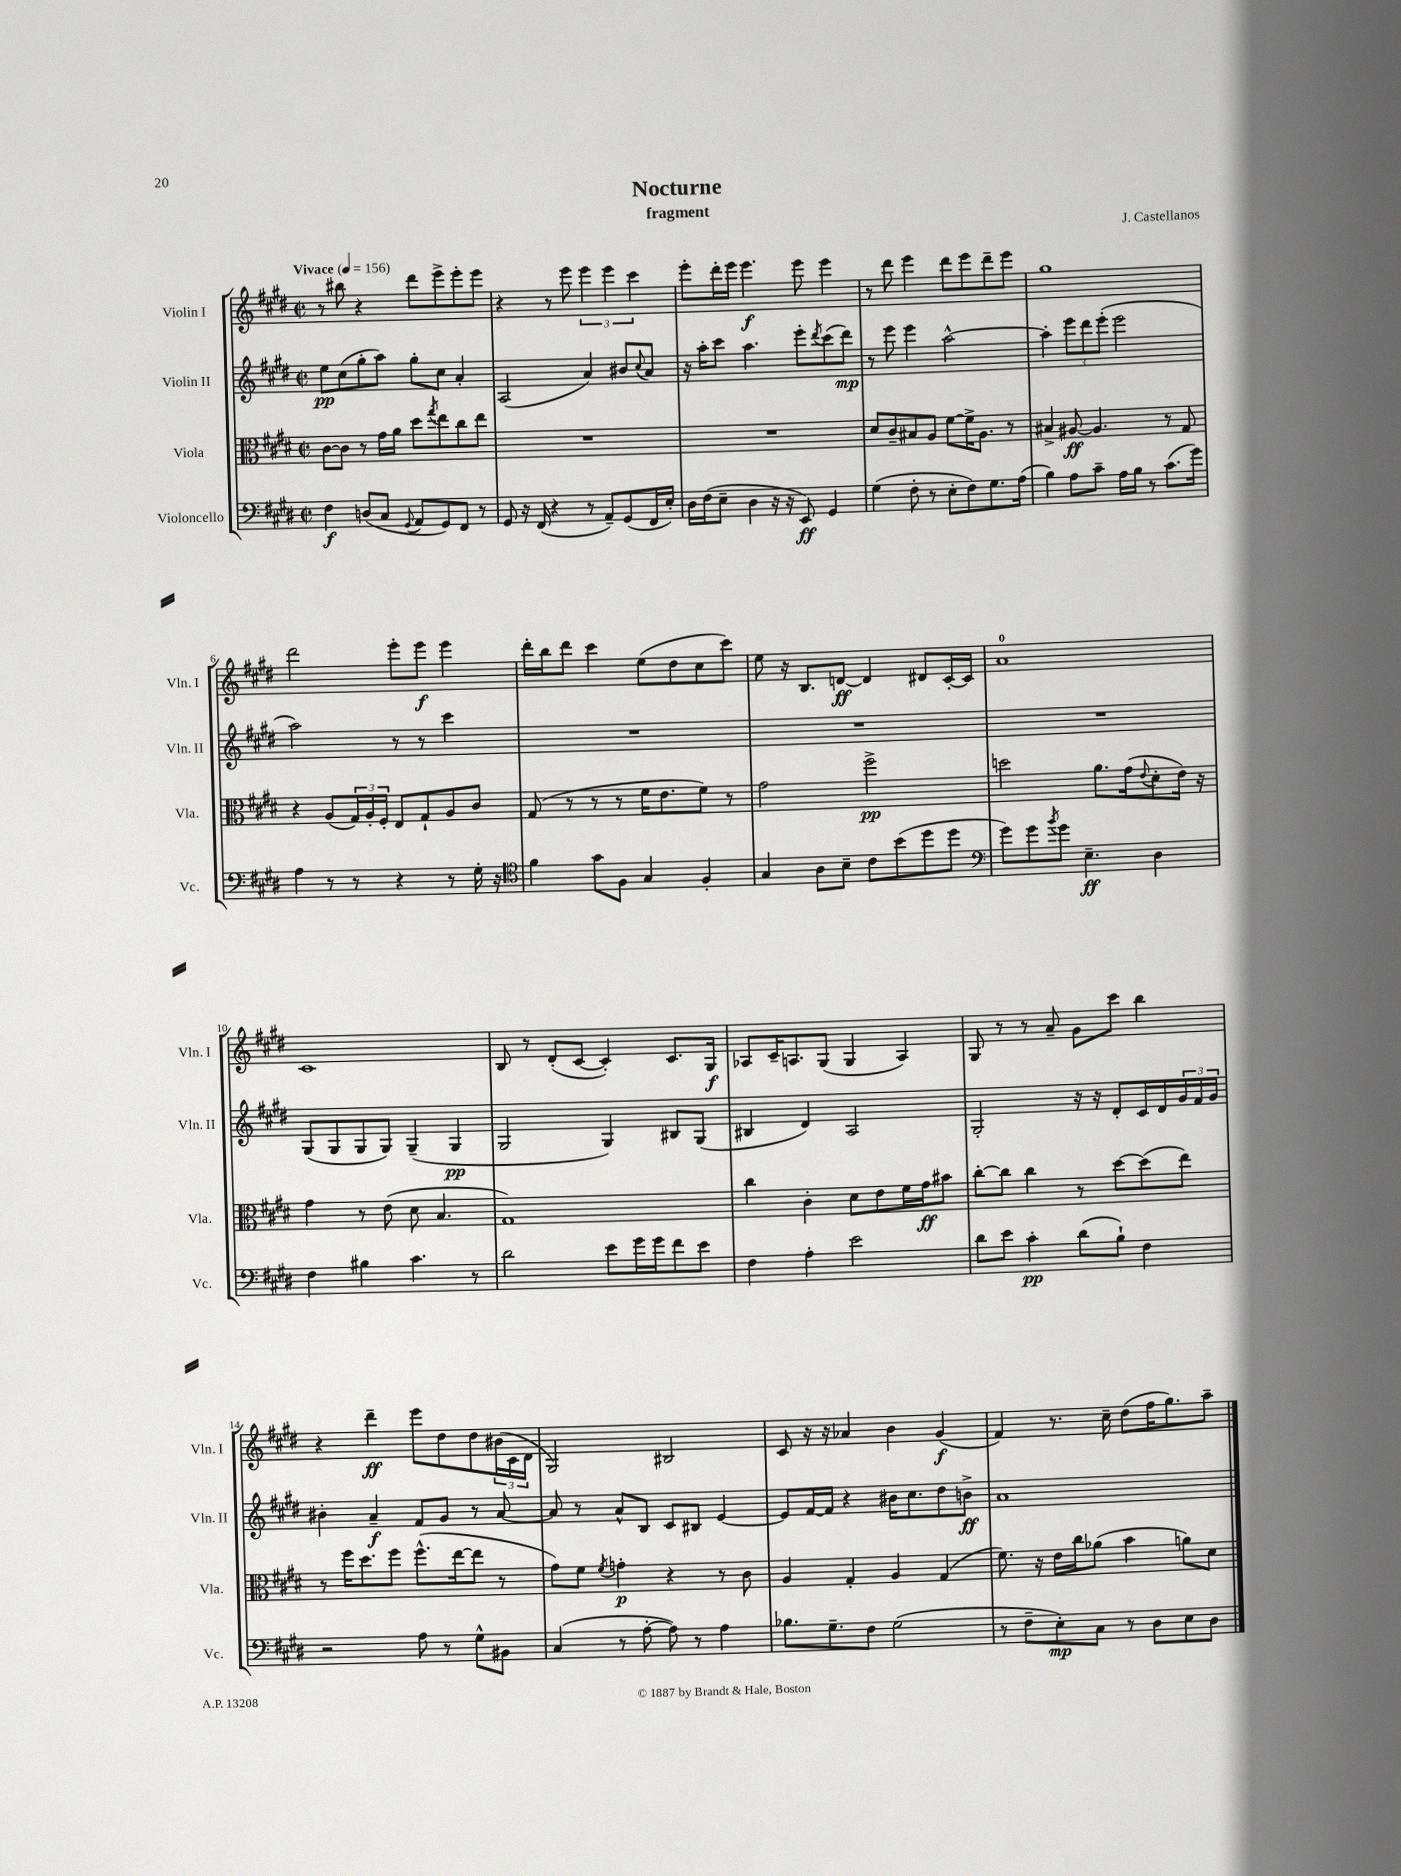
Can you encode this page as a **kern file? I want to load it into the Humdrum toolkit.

**kern	**dynam	**kern	**dynam	**kern	**dynam	**kern	**dynam
*part4	*part4	*part3	*part3	*part2	*part2	*part1	*part1
*staff4	*staff4	*staff3	*staff3	*staff2	*staff2	*staff1	*staff1
*I"Violoncello	*	*I"Viola	*	*I"Violin II	*	*I"Violin I	*
*I'Vc.	*	*I'Vla.	*	*I'Vln. II	*	*I'Vln. I	*
*clefF4	*	*clefC3	*	*clefG2	*	*clefG2	*
*k[f#c#g#d#]	*	*k[f#c#g#d#]	*	*k[f#c#g#d#]	*	*k[f#c#g#d#]	*
*M2/2	*	*M2/2	*	*M2/2	*	*M2/2	*
*met(c|)	*	*met(c|)	*	*met(c|)	*	*met(c|)	*
*MM156	*	*MM156	*	*MM156	*	*MM156	*
=1	=1	=1	=1	=1	=1	=1	=1
!	!	!	!	!	!	!LO:TX:a:B:t=Vivace	!
4F#\	f	[8c#\L	.	8ee\L	pp	8r	.
.	.	8c#\J]	.	(8cc#\	.	8bb#X\	.
(8Dn/L	.	8r	.	8gg#'\	.	4r	.
8C#/J	.	16g#\LL	.	8aa\J)	.	.	.
.	.	16a\JJ	.	.	.	.	.
8qqGG#/	.	.	.	.	.	.	.
8AA/L	.	8dd#\L	.	8gg#'\L	.	8ddd#\L	.
.	.	8qgg#/	.	.	.	.	.
8GG#/)	.	8ee\	.	8cc#\J	.	8eee^\	.
8FF#/J	.	8cc#\	.	4a'/	.	8eee'\	.
8r	.	8ee\J	.	.	.	8eee\J	.
=2	=2	=2	=2	=2	=2	=2	=2
8GG#/	.	1r	.	(2A/	.	4r	.
16r	.	.	.	.	.	.	.
(16FF#/	.	.	.	.	.	.	.
4r	.	.	.	.	.	8r	.
.	.	.	.	.	.	8eee\	.
8r	.	.	.	4a/)	.	6eee\	.
8AA~/L)	.	.	.	.	.	.	.
.	.	.	.	.	.	6eee\	.
(8GG#/	.	.	.	8b#X/L	.	.	.
.	.	.	.	.	.	6ccc#\	.
.	.	.	.	8qqcc#/	.	.	.
16FF#/L	.	.	.	8a/J	.	.	.
16E'/JJ)	.	.	.	.	.	.	.
=3	=3	=3	=3	=3	=3	=3	=3
16D#\LL	.	1r	.	16r	.	8eee'\L	.
(16F#\J	.	.	.	16aa'\KL	.	.	.
8E~\J	.	.	.	8ccc#\J	.	16ddd#'\L	.
.	.	.	.	.	.	16eee\JJ	.
4D#\	.	.	.	4.aa\	.	4.eee\	f
16r	.	.	.	.	.	.	.
16r	.	.	.	.	.	.	.
8EE/)	ff	.	.	8eee'\L	.	8eee\	.
.	.	.	.	8qddd#/	.	.	.
4GG#/	.	.	.	(8ccc#\	.	4eee\	.
.	.	.	.	8ddd#\J)	mp	.	.
=4	=4	=4	=4	=4	=4	=4	=4
(4G#\	.	8d#/L	.	8r	.	8r	.
.	.	8c#~/	.	8eee\	.	8ddd#\	.
8F#'\	.	8B#X/	.	4eee\	.	4eee\	.
8r	.	8A/J	.	.	.	.	.
8E'\L	.	[8f#\L	.	[2aa^^\	.	8ddd#\L	.
8F#\)	.	16f#^\K]	.	.	.	8eee\	.
.	.	8.A\J	.	.	.	.	.
8.G#\	.	.	.	.	.	8ddd#~\	.
.	.	8r	.	.	.	8eee\J	.
(16A\Jk	.	.	.	.	.	.	.
=5	=5	=5	=5	=5	=5	=5	=5
4B\)	.	4B#X^/	.	4aa'\]	.	1gg#	.
8A\L	.	[8A#X/	ff	12eee\L	.	.	.
.	.	.	.	12ddd#\	.	.	.
8c#~\J	.	4.A#/]	.	.	.	.	.
.	.	.	.	(12eee'\J	.	.	.
16A\LL	.	.	.	2eee\	.	.	.
16B\JJ	.	.	.	.	.	.	.
8r	.	.	.	.	.	.	.
(8.c#\L	.	8r	.	.	.	.	.
.	.	8G#/	.	.	.	.	.
16g#\Jk)	.	.	.	.	.	.	.
!!LO:LB:g=z
=6	=6	=6	=6	=6	=6	=6	=6
4A\	.	4r	.	2aa\)	.	2ddd#\	.
8r	.	(8A/L	.	.	.	.	.
8r	.	24G#/L)	.	.	.	.	.
.	.	24A'/	.	.	.	.	.
.	.	24F#'/JJ	.	.	.	.	.
4r	.	8E/L	.	8r	.	8eee'\L	.
.	.	8G#`/	.	8r	.	8eee\J	f
8r	.	8A/	.	4ccc#\	.	4eee\	.
16G#'\	.	8c#/J	.	.	.	.	.
16r	.	.	.	.	.	.	.
=7	=7	=7	=7	=7	=7	=7	=7
*clefC4	*	*	*	*	*	*	*
4f#\	.	(8G#/	.	1r	.	16ddd#'\LL	.
.	.	.	.	.	.	16bb\J	.
.	.	8r	.	.	.	8ddd#\J	.
8g#\L	.	8r	.	.	.	4ccc#\	.
8F#\J	.	8r	.	.	.	.	.
4G#/	.	16f#\KL	.	.	.	(8ee\L	.
.	.	8.e\	.	.	.	.	.
.	.	.	.	.	.	8dd#\	.
4F#'/	.	8f#\J)	.	.	.	8cc#\	.
.	.	8r	.	.	.	8ccc#\J)	.
=8	=8	=8	=8	=8	=8	=8	=8
4G#/	.	2g#\	.	1r	.	8ee\	.
.	.	.	.	.	.	16r	.
.	.	.	.	.	.	8.B/L	.
8A\L	.	.	.	.	.	.	.
8B~\J	.	.	.	.	.	[8dn/J	ff
8c#\L	.	2ff#^\	pp	.	.	4d/]	.
(8b\	.	.	.	.	.	.	.
8dd#\	.	.	.	.	.	8d#X/L	.
8dd#\J	.	.	.	.	.	[16c#'/L	.
.	.	.	.	.	.	16c#/JJ]	.
=9	=9	=9	=9	=9	=9	=9	=9
*clefF4	*	*	*	*	*	*	*
8g#\L)	.	2ddn\	.	1r	.	1a	.
8g#\	.	.	.	.	.	.	.
8qb/	.	.	.	.	.	.	.
8g#\J	.	.	.	.	.	.	.
4.E~\	ff	.	.	.	.	.	.
.	.	8.a\L	.	.	.	.	.
.	.	(16g#\k	.	.	.	.	.
.	.	8qqe/	.	.	.	.	.
4D#\	.	8d#'\	.	.	.	.	.
.	.	16e\Jk)	.	.	.	.	.
.	.	16r	.	.	.	.	.
!!LO:LB:g=z
=10	=10	=10	=10	=10	=10	=10	=10
4F#\	.	4g#\	.	(8G#/L	.	1c#	.
.	.	.	.	8G#/	.	.	.
4B#X\	.	8r	.	8G#/	.	.	.
.	.	(8e\	.	8G#/J)	.	.	.
4.c#\	.	8d#\	.	(4G#~/	.	.	.
.	.	4.B/	.	.	.	.	.
.	.	.	.	4G#/	pp	.	.
8r	.	.	.	.	.	.	.
=11	=11	=11	=11	=11	=11	=11	=11
2d#\	.	1G#)	.	2G#/	.	8B/	.
.	.	.	.	.	.	8r	.
.	.	.	.	.	.	(8d#'/L	.
.	.	.	.	.	.	[8c#/J	.
8e\L	.	.	.	4G#/)	.	4c#'/])	.
16g#\L	.	.	.	.	.	.	.
16g#\J	.	.	.	.	.	.	.
8f#\	.	.	.	8B#X/L	.	8.c#/L	.
8e\J	.	.	.	(8G#/J	.	.	.
.	.	.	.	.	.	16G#/Jk	f
=12	=12	=12	=12	=12	=12	=12	=12
4F#\	.	4cc#\	.	4B#X/	.	8A-X/L	.
.	.	.	.	.	.	16c#~/K	.
.	.	.	.	.	.	8.An/	.
4A'\	.	4c#'\	.	4d#/)	.	.	.
.	.	.	.	.	.	(8G#/J	.
2e\	.	8d#\L	.	2A/	.	4G#/	.
.	.	8e\	.	.	.	.	.
.	.	16f#\L	.	.	.	4A/)	.
.	.	16g#\J	ff	.	.	.	.
.	.	8b#X\J	.	.	.	.	.
=13	=13	=13	=13	=13	=13	=13	=13
8d#\L	.	[8cc#'\L	.	2G#'/	.	8G#/	.
8e\J	.	8cc#\J]	.	.	.	8r	.
4c#'\	pp	4cc#\	.	.	.	8r	.
.	.	.	.	.	.	8a~/	.
(8d#\L	.	8r	.	16r	.	8g#\L	.
.	.	.	.	16r	.	.	.
8B`\J)	.	[8dd#\L	.	8d#'/L	.	8ccc#\J	.
4F#\	.	(8dd#\]	.	16c#/L	.	4bb\	.
.	.	.	.	16d#/	.	.	.
.	.	8ee\J)	.	24g#/	.	.	.
.	.	.	.	24f#/	.	.	.
.	.	.	.	24g#/JJ	.	.	.
!!LO:LB:g=z
=14	=14	=14	=14	=14	=14	=14	=14
2r	.	8r	.	4b#X'\	.	4r	.
.	.	16ff#\KL	.	.	.	.	.
.	.	8.dd#\	.	.	.	.	.
.	.	.	.	4a~/	f	4ddd#~\	ff
.	.	8ff#\J	.	.	.	.	.
8A\	.	(8.ff#^^\L	.	8f#/L	.	8eee\L	.
8r	.	.	.	8g#/J	.	8dd#\	.
.	.	[16ee\k	.	.	.	.	.
8G#^^\L	.	8ee\J]	.	8r	.	8dd#\	.
8BB#X\J	.	8r	.	[8a/	.	(24b#X\L	.
.	.	.	.	.	.	24c#\	.
.	.	.	.	.	.	24d#\JJ	.
=15	=15	=15	=15	=15	=15	=15	=15
(4C#/	.	8g#\L)	.	8a/]	.	2G#/)	.
.	.	8f#\J	.	8r	.	.	.
.	.	8qf#/	.	.	.	.	.
8r	.	4gn'\	p	8a^^/L	.	.	.
[8A'\	.	.	.	8B/J	.	.	.
8A\])	.	4r	.	8c#/L	.	2B#X/	.
8r	.	.	.	8B#X/J	.	.	.
4A\	.	8r	.	[4e/	.	.	.
.	.	8c#\	.	.	.	.	.
=16	=16	=16	=16	=16	=16	=16	=16
8.B-X\L	.	4A/	.	8e/L]	.	8c#/	.
.	.	.	.	[16f#/L	.	16r	.
8.G#~\	.	.	.	16f#/JJ]	.	16r	.
.	.	4G#'/	.	4r	.	4a-X/	.
8F#\J	.	.	.	.	.	.	.
(2G#\	.	4A/	.	16b#X\KL	.	4b\	.
.	.	.	.	8.cc#\	.	.	.
.	.	(4G#/	.	8dd#\	.	(4g#/	f
.	.	.	.	8bn^\J	ff	.	.
=17	=17	=17	=17	=17	=17	=17	=17
8r	.	8.f#\)	.	1a	.	4f#/)	.
8F#~\L	.	.	.	.	.	.	.
.	.	16r	.	.	.	.	.
8E'\)	mp	16e\LL	.	.	.	8.r	.
.	.	16cc#\J	.	.	.	.	.
8C#\J	.	(8a-X\J	.	.	.	.	.
.	.	.	.	.	.	16cc#~\	.
8r	.	4b\	.	.	.	(8dd#\L	.
8D#\L	.	.	.	.	.	16ff#\K	.
.	.	.	.	.	.	8.gg#\)	.
8E\	.	8an\L)	.	.	.	.	.
8D#\J	.	8d#\J	.	.	.	8aa~\J	.
==	==	==	==	==	==	==	==
*-	*-	*-	*-	*-	*-	*-	*-
